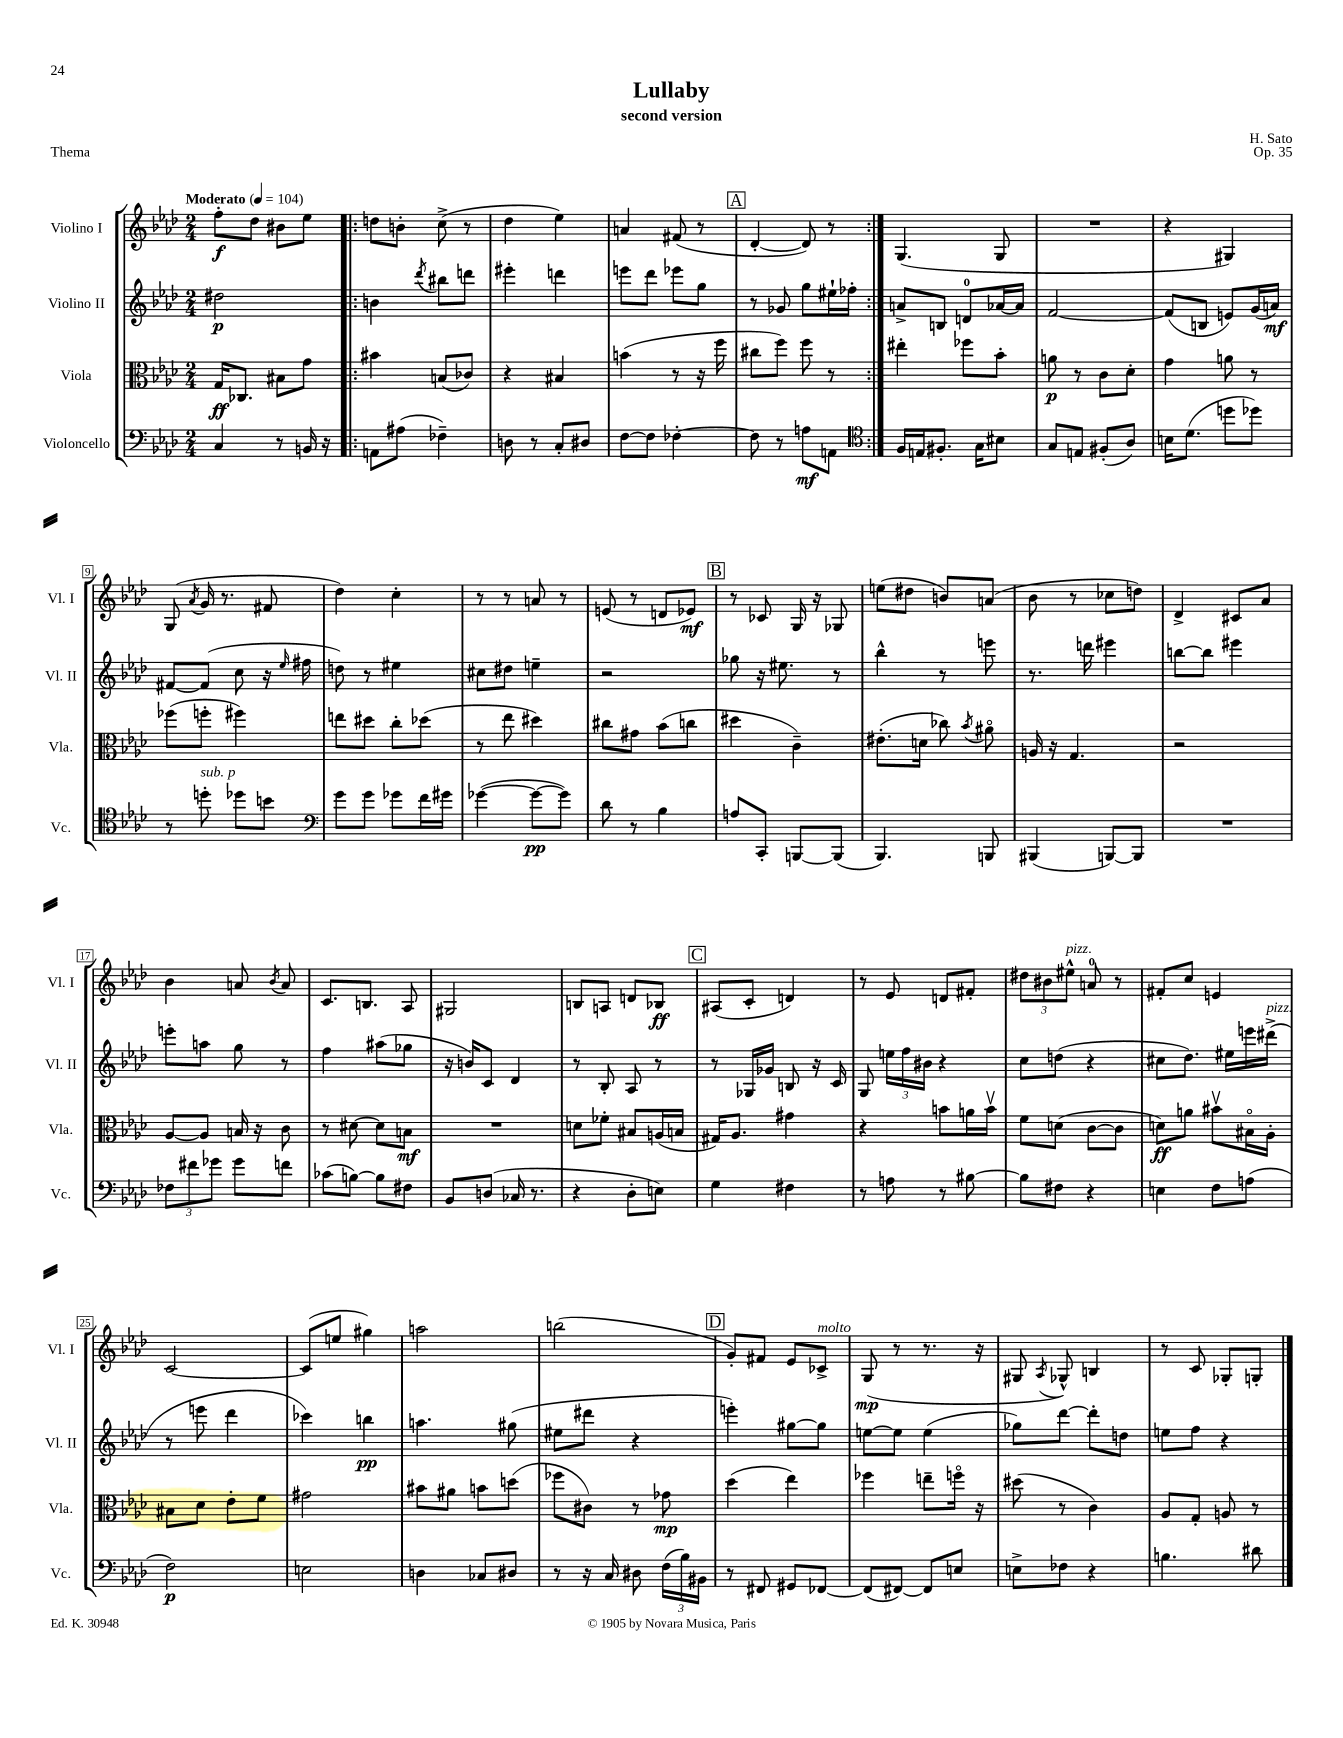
\header { title = "Lullaby" composer = "H. Sato" subtitle = "second version" opus = "Op. 35" piece = "Thema" }
<<
\new StaffGroup <<
\new Staff = "s0" \with { instrumentName = "Violino I" shortInstrumentName = "Vl. I" } {
    \clef treble \key aes \major \numericTimeSignature \time 2/4 \tempo "Moderato" 4 = 104
    \autoBeamOff f''8[-.\f des''8] bis'8[ ees''8] |
    \repeat volta 2 { d''8[ b'8]-. c''8->( r8 |
    des''4 ees''4) |
    a'4 fis'8( r8 |
    \mark \markup { \box "A" } des'4~-. des'8) r8 | }
    g4.( g8 |
    R2 |
    r4 gis4) |
    g8( \acciaccatura { aes'8 } g'16 r8. fis'8 |
    des''4) c''4-. |
    r8 r8 a'8 r8 |
    e'8( r8 d'8[ ees'8]\mf) |
    \mark \markup { \box "B" } r8 ces'8 g16 r16 ges8 |
    e''8[( dis''8] b'8[) a'8]( |
    bes'8 r8 ces''8[ d''8]) |
    des'4-> cis'8[ aes'8] |
    bes'4 a'8 \acciaccatura { bes'8 } a'8 |
    c'8.[ b8.] aes8 |
    gis2 |
    b8[ a8] d'8[ bes8]\ff |
    \mark \markup { \box "C" } ais8[( c'8]-. d'4) |
    r8 ees'8 d'8[ fis'8]-. |
    \tuplet 3/2 { dis''8[ bis'8 eis''8]-^^\markup { \italic "pizz." } } a'8-0 r8 |
    fis'8[-. c''8] e'4 |
    c'2~ |
    c'8[( e''8] gis''4) |
    a''2 |
    b''2( |
    \mark \markup { \box "D" } g'8[-.) fis'8] ees'8[ ces'8]->^\markup { \italic "molto" } |
    g8\mp( r8 r8. r16 |
    gis8 \acciaccatura { aes8 } ges8-^) b4 |
    r8 c'8 ges8[-. g8]-. \bar "|." |
}
\new Staff = "s1" \with { instrumentName = "Violino II" shortInstrumentName = "Vl. II" } {
    \clef treble \key aes \major \numericTimeSignature \time 2/4
    \autoBeamOff dis''2\p |
    \repeat volta 2 { b'4 \acciaccatura { des'''8 } bis''8[ d'''8] |
    eis'''4-. d'''4 |
    e'''8[ des'''8] ees'''8[ g''8] |
    \mark \markup { \box "A" } r8 ges'8 g''8[ eis''16-! fes''16]-. | }
    a'8[-> b8] d'8[-0 aes'16~ aes'16] |
    f'2~ |
    f'8[( b8] e'8[) g'16( a'16]\mf) |
    fis'8[~ fis'8]( c''8 r16 \grace { ees''16 } fis''16 |
    d''8) r8 eis''4 |
    cis''8[ dis''8] e''4-- |
    r2 |
    \mark \markup { \box "B" } ges''8 r16 eis''8. r8 |
    bes''4-^ r8 e'''8 |
    r8. d'''16 eis'''4 |
    b''8[~ b''8] eis'''4 |
    e'''8[-. a''8] g''8 r8 |
    f''4 ais''8[( ges''8] |
    r16 b'16[) c'8] des'4 |
    r8 bes8-. aes8 r8 |
    \mark \markup { \box "C" } r8 ges16[ ges'16] b8 r16 c'16 |
    g8 \tuplet 3/2 { e''16[ f''16 bis'16] } r4 |
    c''8[ d''8]( r4 |
    cis''8[ des''8.]) eis''16[ e'''16 dis'''16]->^\markup { \italic "pizz." }( |
    r8 e'''8 des'''4 |
    ces'''4) b''4\pp |
    a''4. gis''8( |
    eis''8[ dis'''8] r4 |
    \mark \markup { \box "D" } e'''4-.) gis''8[~ gis''8] |
    e''8[~ e''8] e''4( |
    ges''8[) des'''8]~ des'''8[-. d''8] |
    e''8[ f''8] r4 \bar "|." |
}
\new Staff = "s2" \with { instrumentName = "Viola" shortInstrumentName = "Vla." } {
    \clef alto \key aes \major \numericTimeSignature \time 2/4
    \autoBeamOff g16[\ff ces8.] bis8[ g'8] |
    \repeat volta 2 { bis'4 b8[( ces'8]) |
    r4 bis4 |
    b'4( r8 r16 f''16 |
    \mark \markup { \box "A" } cis''8[ f''8]) f''8 r8 | }
    eis''4-. fes''8[ bes'8]-. |
    a'8\p r8 c'8[ des'8]-. |
    g'4 a'8 r8 |
    fes''8[( f''8]-. fis''4) |
    e''8[ dis''8] c''8[-. des''8]( |
    r8 ees''8 dis''4) |
    cis''8[ gis'8] bes'8[( c''8] |
    \mark \markup { \box "B" } dis''4 c'4--) |
    eis'8.[-.( d'16] ces''8) \acciaccatura { bes'8 } ais'8\flageolet |
    a16 r16 g4. |
    r2 |
    aes8[~ aes8] b16 r16 c'8 |
    r8 dis'8~ dis'8[ b8]\mf |
    R2 |
    d'8[ fes'8]-. bis8[ a16( b16] |
    \mark \markup { \box "C" } gis16[) aes8.] gis'4 |
    r4 b'8[ a'16 b'16]\upbow |
    f'8[ d'8]( c'8[~ c'8] |
    d'8[\ff) a'8] bis'8[\upbow bis16\flageolet aes16]-. |
    bis8[ des'8] ees'8[-. f'8] |
    gis'2 |
    bis'8[ ais'8] b'8[ d''8]( |
    fes''8[ cis'8]) r8 ges'8\mp |
    \mark \markup { \box "D" } des''4( ees''4) |
    fes''4 e''8[-- f''16]\flageolet r16 |
    dis''8( r8 c'4) |
    aes8[ g8]-. a8 r8 \bar "|." |
}
\new Staff = "s3" \with { instrumentName = "Violoncello" shortInstrumentName = "Vc." } {
    \clef bass \key aes \major \numericTimeSignature \time 2/4
    \autoBeamOff c4 r8 b,16 r16 |
    \repeat volta 2 { a,8[ ais8]( fes4--) |
    d8 r8 c8[-. dis8] |
    f8[~ f8] fes4~-. |
    \mark \markup { \box "A" } fes8 r8 a8[\mf a,8] | }
    \clef tenor f16[ e16 fis8.]-. g16[ bis8] |
    g8[ e8] fis8[-.( aes8]) |
    b16[ des'8.]( d''8[ des''8]) |
    r8 d''8-.^\markup { \italic "sub. p" } des''8[ b'8] |
    \clef bass g'8[ g'8] ges'8[ f'16 gis'16] |
    ges'4~( ges'8[~\pp ges'8]) |
    des'8 r8 bes4 |
    \mark \markup { \box "B" } a8[ c,8]-. b,,8[~ b,,8]( |
    bes,,4.) b,,8 |
    bis,,4( b,,8[~) b,,8] |
    R2 |
    \tuplet 3/2 { fes8[ fis'8 ges'8] } ges'8[ f'8] |
    ces'8[( b8]~) b8[ fis8] |
    bes,8[ d8]( ces16 r8. |
    r4 des8[-. e8]) |
    \mark \markup { \box "C" } g4 fis4 |
    r8 a8 r8 bis8~ |
    bis8[ fis8] r4 |
    e4 f8[ a8]( |
    f2\p) |
    e2 |
    d4 ces8[ dis8] |
    r8 r16 c16 dis8 \tuplet 3/2 { f16[( bes16) bis,16] } |
    \mark \markup { \box "D" } r8 fis,8 gis,8[ fes,8]~ |
    fes,8[( fis,8]~) fis,8[ e8] |
    e8[-> fes8] r4 |
    b4. dis'8 \bar "|." |
}
>>
>>
\layout { \context { \Score \override BarNumber.stencil = #(make-stencil-boxer 0.1 0.3 ly:text-interface::print) } }
